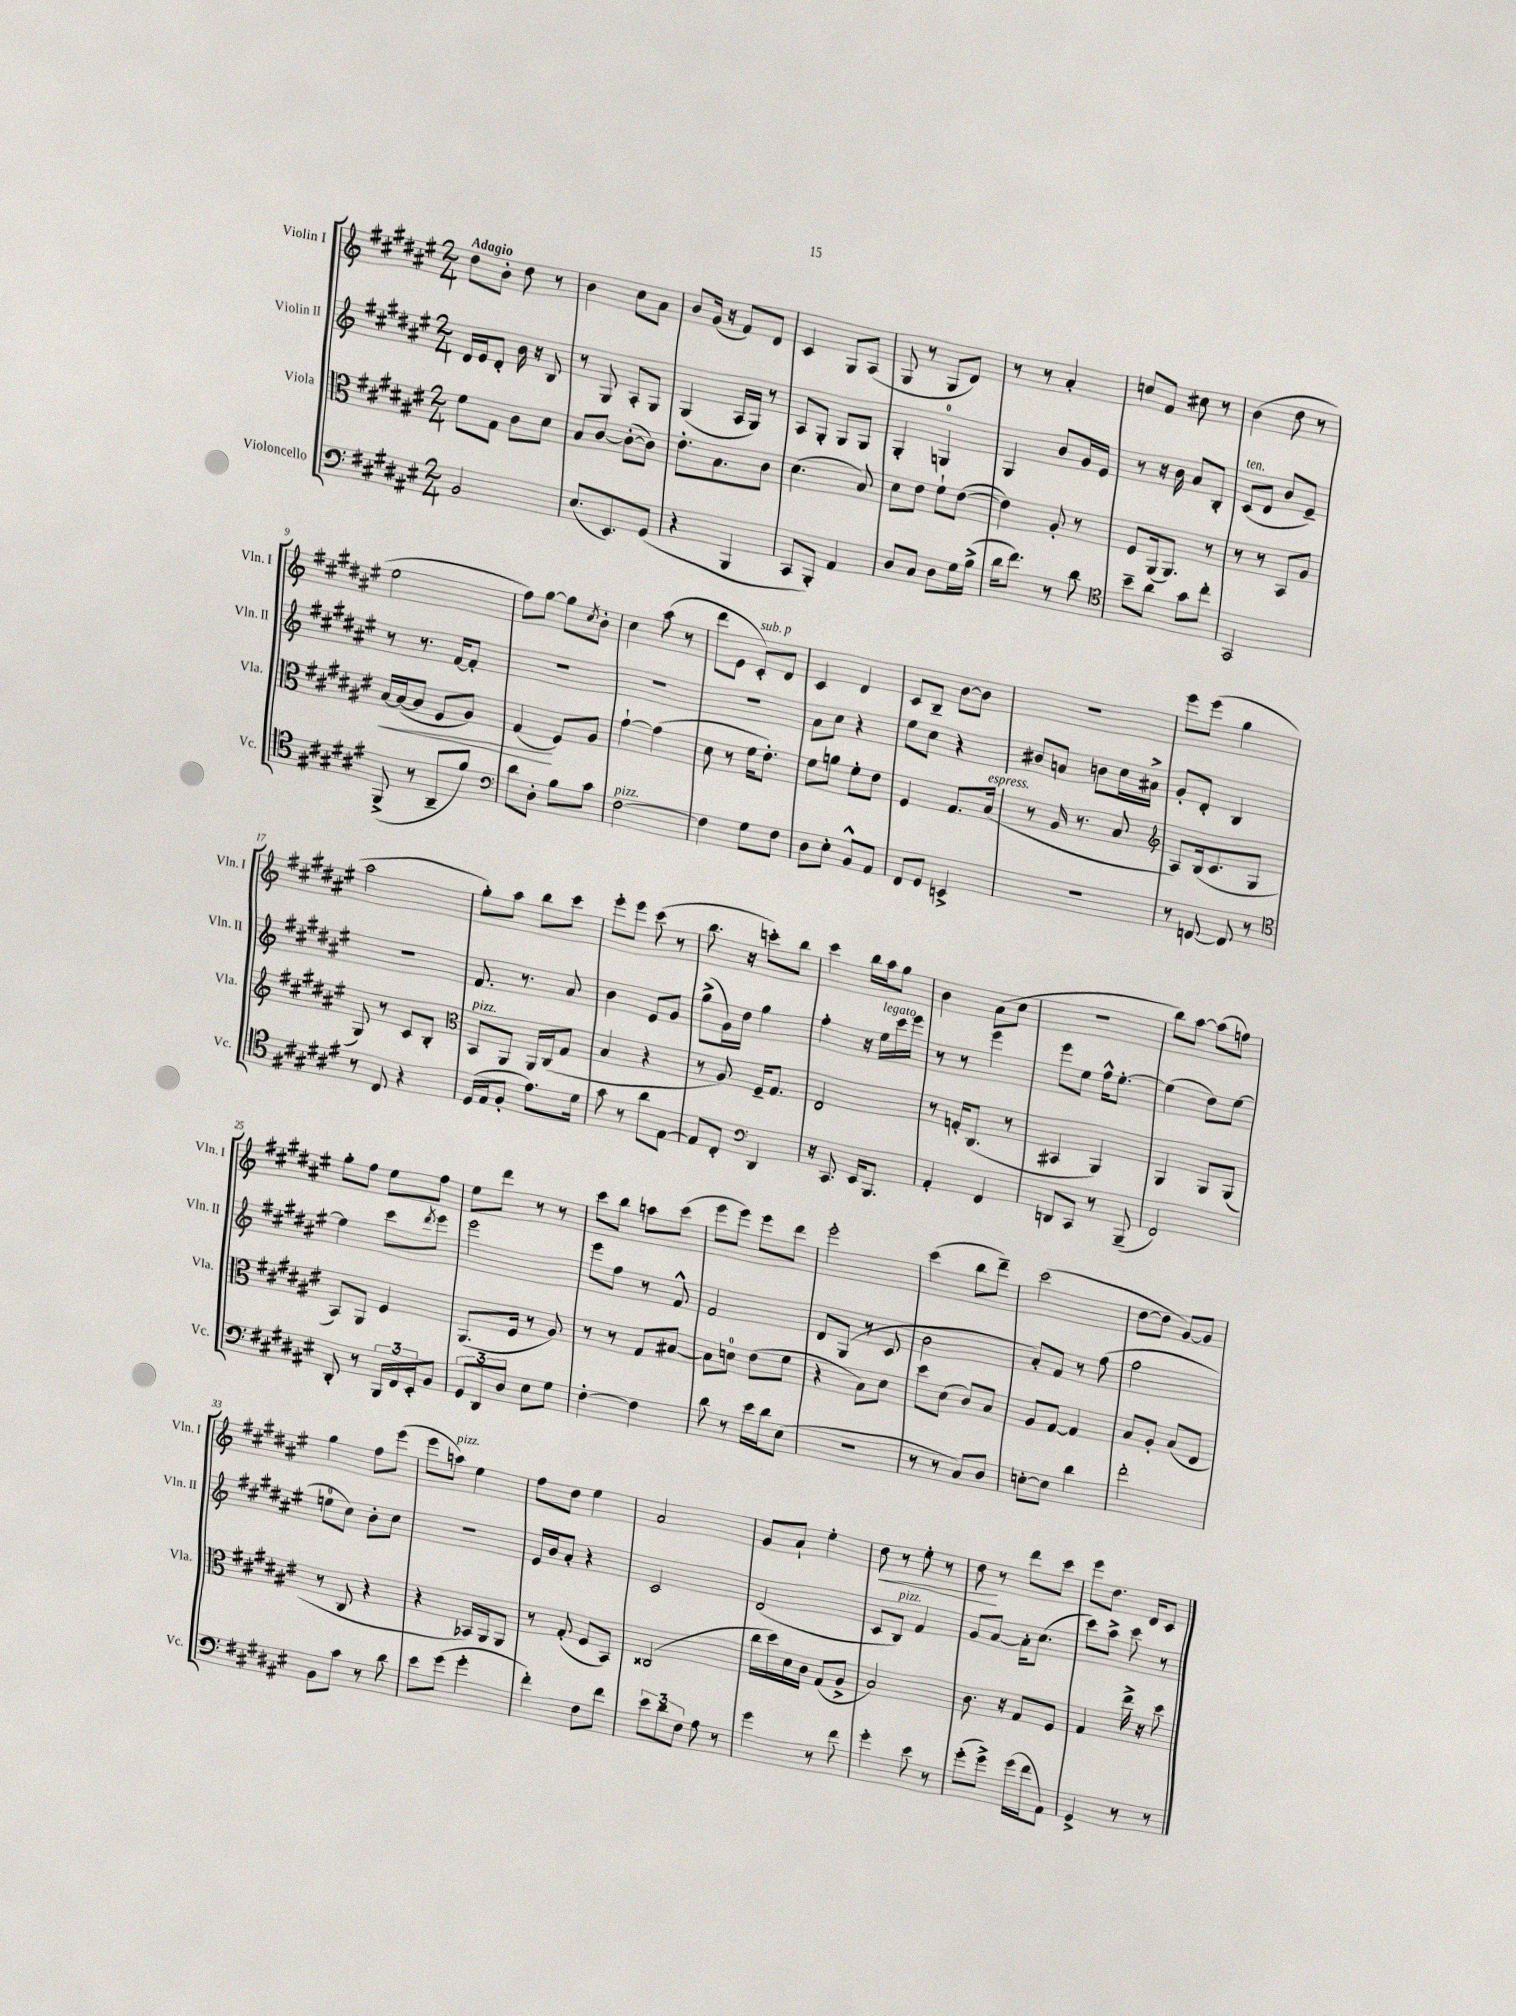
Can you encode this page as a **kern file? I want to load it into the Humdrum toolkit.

**kern	**kern	**kern	**kern
*staff4	*staff3	*staff2	*staff1
*clefF4	*clefC3	*clefG2	*clefG2
*k[f#c#g#d#a#e#]	*k[f#c#g#d#a#e#]	*k[f#c#g#d#a#e#]	*k[f#c#g#d#a#e#]
*M2/4	*M2/4	*M2/4	*M2/4
2BB	8f#	16d#	8dd#
.	.	16e#	.
.	8G#	8d#'	8b'
.	8c#	16b	8dd#
.	.	16r	.
.	8d#	8B	8r
=	=	=	=
(8.E#	8B	8r	4b
.	[8c#	8G#	.
8.EE#)	.	.	.
.	(8c#'_	8A#'	8cc#
(8GG#	8c#])	8G#	8a#
=	=	=	=
4r	8.e#'	(4G#	8b
.	.	.	(16g#
.	8.B	.	16r
4BBB	.	16A#	8f#)
.	.	16G#)	.
.	8c#	8r	8d#
=	=	=	=
8CC#	(4.d#	8A#	4c#
8BBB')	.	8G#'	.
4AA#	.	8G#	8G#
.	8B)	8G#	(8A#
=	=	=	=
8D#	8d#	4G#'	8G#
8C#	8e#	.	8r
8D#	8f#`	4G	8G#
16G#	([8e#	.	8d#)
(16B^	.	.	.
=	=	=	=
16d#	4e#])	4G#	8r
8.f#)	.	.	.
.	.	.	8r
8r	8A#'	8b	4a#'
8d#	8r	16g#	.
.	.	16e#	.
=	=	=	=
*clefC4	*	*	*
8b~	8F#	8r	8cc
8a#	(16AA#	16r	8f#
.	8.AA#)	16b	.
8g#	.	8a#	8cc#
8cc#'	8r	8B'	8r
=	=	=	=
2GG#	8r	(8c#	(4b
.	8r	8d#	.
.	8BB	8b	8dd#
.	8A#	8e#~)	8r
=	=	=	=
(8FF#^	[16B	8r	2ee#
.	(16B_	.	.
8r	8B]	8.r	.
8AA#~	8F#	.	.
.	.	[16f#	.
8f#)	8A#)	8f#']	.
=	=	=	=
*clefF4	*	*	*
8d#	(4G#	2r	8ff#)
8D#'	.	.	[8gg#
8B	8F#)	.	8gg#]
.	.	.	8qcc#
8c#	8A#	.	8b'
=	=	=	=
[2F#	[4g#`	2r	4cc#
.	(4g#]	.	(8aa#
.	.	.	8r
=	=	=	=
4F#]	8d#	2r	8ddd#
.	8r	.	8e#
8G#	16f#	.	8c#')
.	8.e#')	.	.
8F#	.	.	8d#
=	=	=	=
8D#	8f#	8a#	4c#
8E#'	8a	8cc#	.
8BB^^	8f#'	4r	4d#
8AA#	8e#	.	.
=	=	=	=
8FF#	4F#	8ee#	8c#
8GG#	.	8cc#	8B~
4EE^	8.G#	4r	[8b
.	.	.	8b]
.	(16B	.	.
=	=	=	=
2r	8r	8b#	2r
.	16A#	8a	.
.	8.r	.	.
.	.	8b	.
.	8B	16cc#	.
.	.	16a#^	.
=	=	=	=
*	*clefG2	*	*
8r	8A#)	8g#'	8eee#
[8FF	(16B	8d#'	(8eee#
.	8.c#	.	.
8FF]	.	4B	4gg#
8r	8G#	.	.
=	=	=	=
*clefC4	*	*	*
8r	8G#)	2r	2aa#
8C#	8r	.	.
4r	8c#	.	.
.	8B'	.	.
=	=	=	=
*	*clefC3	*	*
(16D#	8BB	8.f#	8gg#')
16E#	.	.	.
8F#'	8AA#	.	8aa#
.	.	8.r	.
8.e#)	16AA#	.	8bb
.	(16C#	.	.
.	8G#	8a#	8ccc#
16d#	.	.	.
=	=	=	=
8g#	4B	4b	8eee#'
8r	.	.	8eee#
8a#	4r	8e#	(8ccc#
[8E#	.	8g#	8r
=	=	=	=
8E#]	8r	(8gg#^	8.bb
8C#'	8A#)	16g#)	.
.	.	16dd#	16r
*clefF4	*	*	*
4DD#	16F#~	4gg#	8ccc')
.	8.G#	.	.
.	.	.	8bb
=	=	=	=
16r	2E#	4ff#'	4ccc#
8.CC#	.	.	.
16EE#	.	16r	16bb
8.BBB	.	16ee#	16aa#
.	.	16ccc#	8gg#
.	.	16eee#	.
=	=	=	=
4AA#'	8r	8r	4b
.	16G'	8r	.
.	(8.C#	.	.
4FF#	.	4eee#	(8a#
.	8r	.	8cc#
=	=	=	=
8DD	4BB#	8eee#	2r
8CC#	.	8ee#	.
8r	4AA#)	16ff#^^	.
.	.	[8.ee#'	.
(8BBB~	.	.	.
=	=	=	=
2FF#)	4AA#	(4ee#]	8bb)
.	.	.	[8aa#
.	8AA#	8dd#)	(8aa#]
.	(8AA#	[8ee#	8ff)
=	=	=	=
8DD#'	8BB)	4ee#]	8gg#'
8r	8AA#	.	8ff#
24BBB	4F#	8ccc#	8ee#
24FF#	.	.	.
24EE#'	.	.	.
.	.	8qddd#	.
8BB	.	8eee#	8ff#
=	=	=	=
12GG#	(8.AA#	2eee#	8ee#
12DD#	.	.	.
.	.	.	8ddd#
12D#	.	.	.
.	16F#	.	.
8E#	8r	.	8r
8G#	8A#)	.	8r
=	=	=	=
[4F#'	8r	8eee#	8ccc#
.	8r	8ff#	8bb
4F#]	8G#	8r	8aa
.	[8B#	8f#^^	(8ccc#
=	=	=	=
8d#	8B#]	2f#	8eee#
8r	8d	.	8eee#)
16e#	(8e#	.	8eee#
16d#	.	.	.
(8E#	8f#	.	8ddd#
=	=	=	=
2r	4r	8d#	2eee#'
.	.	(8G#	.
.	8B)	8r	.
.	8d#	8c#	.
=	=	=	=
8r	8dd#	2b	(4ccc#
8r	(8d#	.	.
8C#)	8c#)	.	8bb
8D#	8B	.	8ddd#~)
=	=	=	=
[8E'	8A#	8a#')	(2ccc#
8E]	[8G#	8f#	.
4d#	4G#]	8r	.
.	.	(8ff#	.
=	=	=	=
2f#'	8B	2ff#	[8dd#
.	8A#'	.	8dd#]
.	(8B	.	[8g#)
.	8E#	.	8g#]
=	=	=	=
8BB	8r	8ee	4gg#
8c#	8C#	8cc#)	.
8r	4r	8b'	8ff#
8d#	.	8cc#	(8eee#
=	=	=	=
8e#	4r	2r	8eee#
(8g#	.	.	8aa)
4g#'	16BB-)	.	4ee#
.	16AA#	.	.
.	8AA#	.	.
=	=	=	=
4f#')	8r	16e#	8ff#
.	.	16b	.
.	(8G#'	8a#'	8dd#
8F#	8F#	4r	4ee#
8f#	8BB)	.	.
=	=	=	=
12e#	(2C##	2c#	2a#
12d#	.	.	.
12F#	.	.	.
8A#	.	.	.
8r	.	.	.
=	=	=	=
4g#	16cc#	(2d#	8g#
.	16dd#)	.	.
.	16d#	.	8a#`
.	16c#	.	.
8r	(8G#	.	4ee#'
8f#	8A#^	.	.
=	=	=	=
4g#'	2B)	8c#	8dd#
.	.	8B)	8r
8e#	.	4f#	8ee#'
8r	.	.	8r
=	=	=	=
(8g#'	8.c#	8g#	8dd#
8g#^)	.	[8a#	8r
.	16r	.	.
(16g#	8G#	16a#']	8ddd#
16f#	.	(8.cc#	.
8AA#)	8F#	.	8ccc#
=	=	=	=
4GG#^	4G#	8ccc#)	8eee#
.	.	8aa#^	8.dd#
8r	16ee#^	8ccc#	.
.	16r	.	16d#
8r	8dd#	8r	8c#
==	==	==	==
*-	*-	*-	*-
